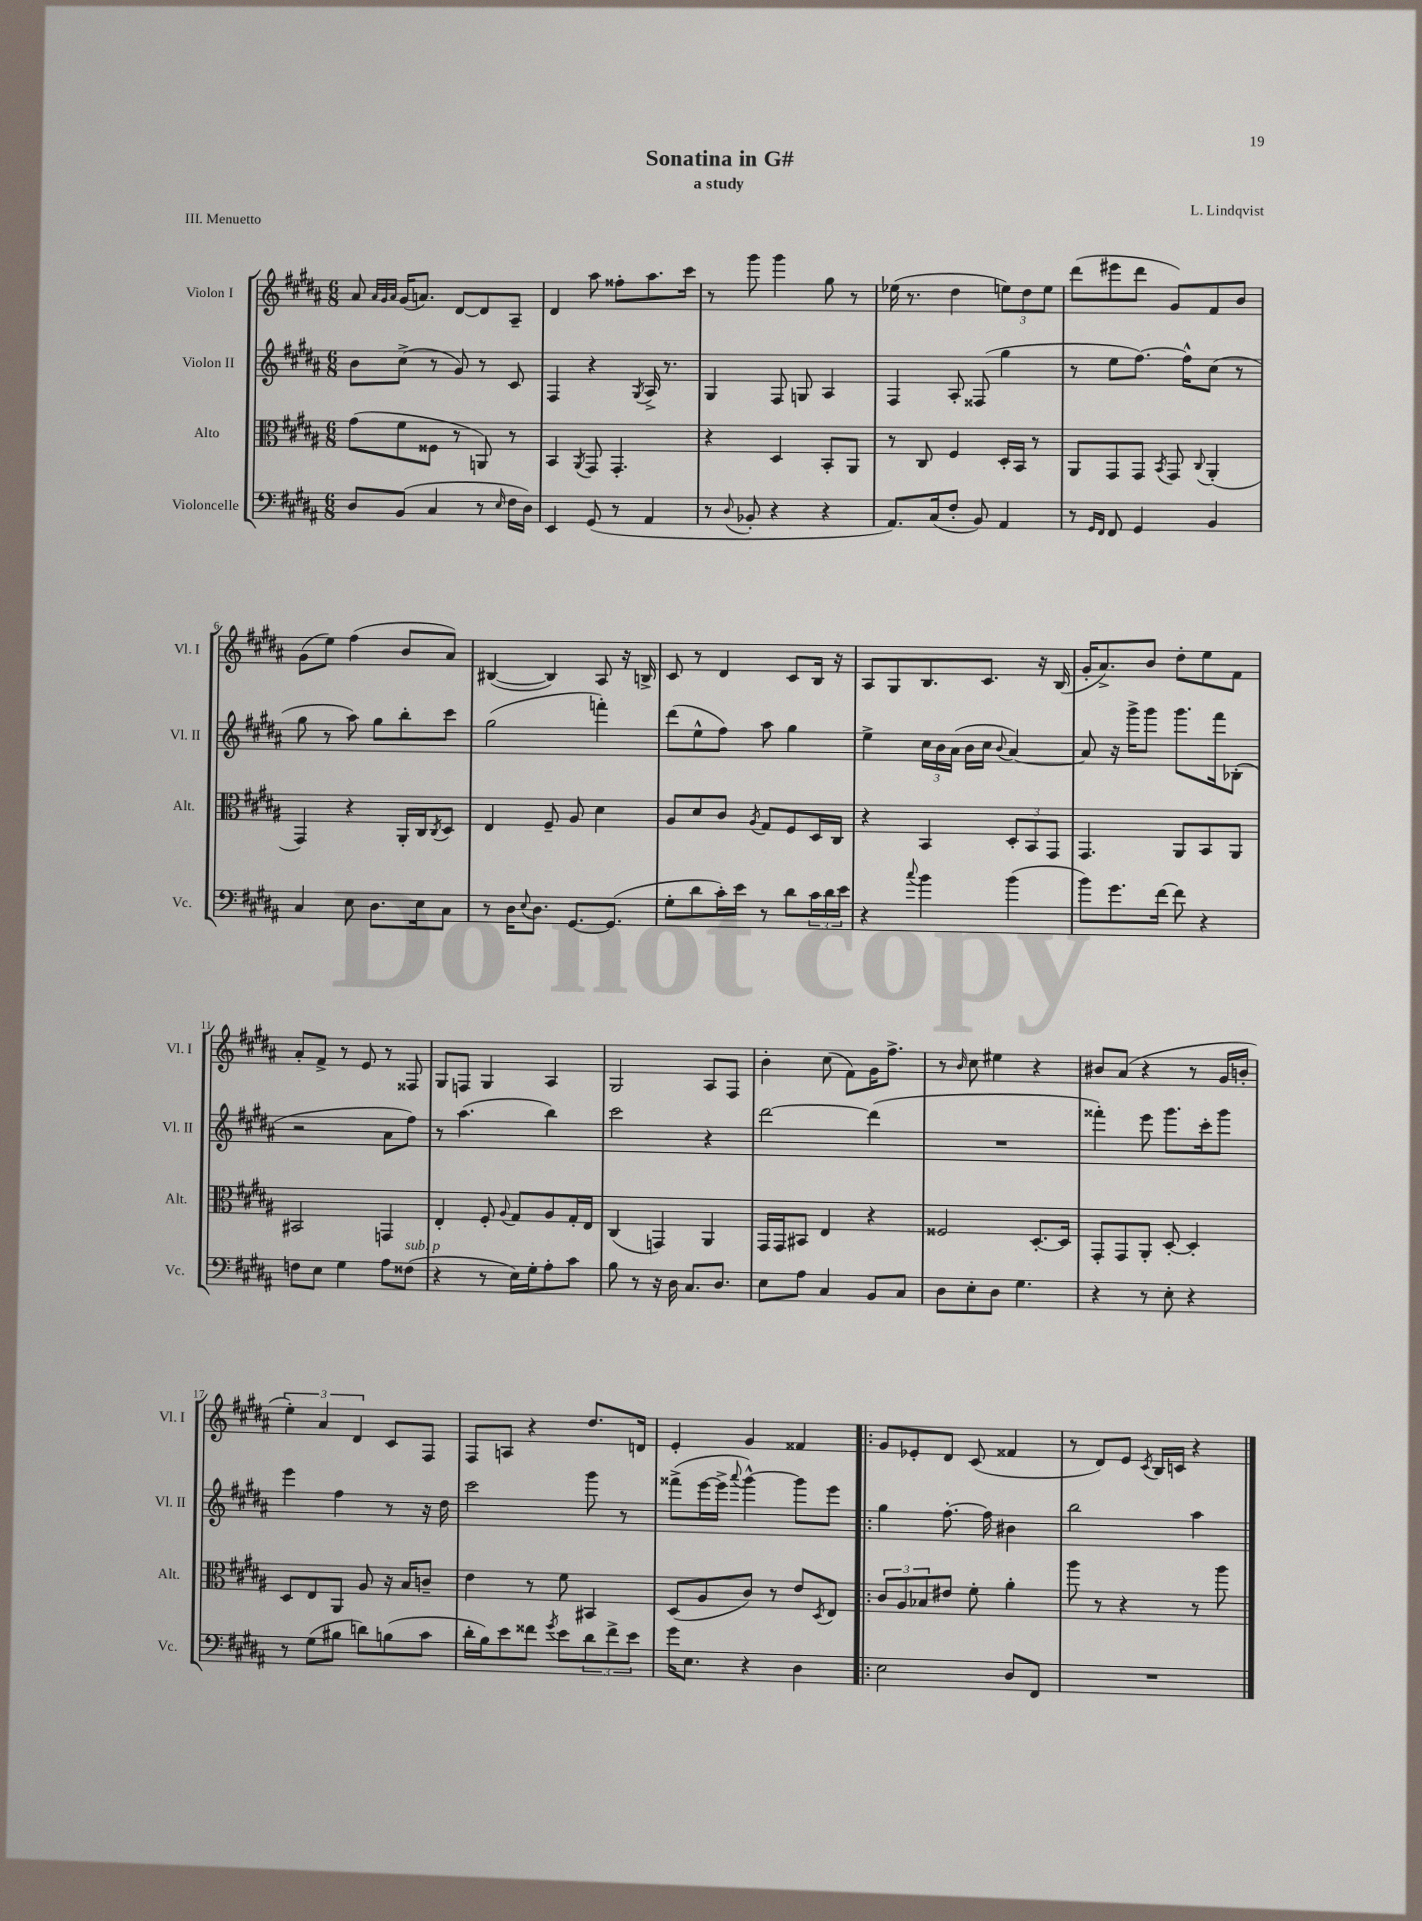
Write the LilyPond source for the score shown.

\header { title = "Sonatina in G#" composer = "L. Lindqvist" subtitle = "a study" piece = "III. Menuetto" }
<<
\new StaffGroup <<
\new Staff = "s0" \with { instrumentName = "Violon I" shortInstrumentName = "Vl. I" } {
    \clef treble \key b \major \numericTimeSignature \time 6/8
    ais'8 \grace { ais'32 gis'32 ais'32 } gis'16( a'8.) dis'8~ dis'8 ais8-- |
    dis'4 ais''8 fisis''8-. ais''8. cis'''16 |
    r8 gis'''8 gis'''4 gis''8 r8 |
    ees''16( r8. dis''4 \tuplet 3/2 { e''8) dis''8 e''8 } |
    dis'''8( eis'''8 dis'''8 gis'8) fis'8 b'8 |
    gis'8( e''8) fis''4( b'8 ais'8) |
    bis4~( bis4) ais8 r16 b16-> |
    cis'8 r8 dis'4 cis'8 b16 r16 |
    ais8 gis8 b8. cis'8. r16 b16( |
    gis'16-. ais'8.->) b'8 dis''8-. e''8 fis'8 |
    ais'8-. fis'8-> r8 e'8 r8 fisis8 |
    gis8 f8 gis4 ais4 |
    gis2 ais8 fis8 |
    b'4-. cis''8( fis'8) gis'16 fis''8.-> |
    r8 \grace { b'16 } cis''8 eis''4 r4 |
    bis'8 ais'8( r4 r8 gis'16 b'16-. |
    \tuplet 3/2 { e''4-.) ais'4 dis'4 } cis'8 fis8 |
    fis8 a8 r4 dis''8. d'16 |
    e'4-. gis'4 fisis'4 |
    \bar ".|:" gis'8 ees'8-. dis'8 cis'8( fisis'4 |
    r8 dis'8) e'8 \acciaccatura { cis'8 } b16 c'16 r4 \bar "|." |
}
\new Staff = "s1" \with { instrumentName = "Violon II" shortInstrumentName = "Vl. II" } {
    \clef treble \key b \major \numericTimeSignature \time 6/8
    b'8 cis''8->( r8 gis'8) r8 cis'8 |
    fis4 r4 \acciaccatura { gis8 } ais16-> r8. |
    gis4 fis8 g8 ais4 |
    fis4 ais8-. fisis8( gis''4 |
    r8 e''8 fis''8.~) fis''16-^ cis''8( r8 |
    gis''8 r8 ais''8) gis''8 b''8-. cis'''8 |
    gis''2( f'''4-.) |
    dis'''8( e''8-^ fis''8) ais''8 gis''4 |
    e''4-> \tuplet 3/2 { cis''16 b'16 ais'16( } b'16 cis''16 \appoggiatura { b'8 } ais'4~) |
    ais'8 r16 gis'''16-> gis'''8 gis'''8. fis'''16 bes8-.( |
    r2 ais'8 fis''8) |
    r8 ais''4.( b''4) |
    cis'''2 r4 |
    dis'''2~ dis'''4( |
    R2. |
    fisis'''4-.) e'''8 gis'''8. cis'''16-. gis'''8 |
    e'''4 fis''4 r8 r16 dis''16 |
    cis'''2 gis'''8 r8 |
    fisis'''8->( e'''16~ e'''16-> \appoggiatura { ais'''8 } gis'''4~-^) gis'''8 e'''8 |
    \bar ".|:" gis''4 fis''8.~-. fis''16 bis'4 |
    b''2 ais''4 \bar "|." |
}
\new Staff = "s2" \with { instrumentName = "Alto" shortInstrumentName = "Alt." } {
    \clef alto \key b \major \numericTimeSignature \time 6/8
    gis'8( fis'8 fisis8 r8 a,8) r8 |
    b,4 \acciaccatura { ais,8 } gis,8 gis,4.-. |
    r4 dis4 b,8-. ais,8 |
    r8 cis8 fis4 dis16-. b,16 r8 |
    ais,8 gis,8 gis,8 \acciaccatura { b,8 } gis,8 \appoggiatura { cis8 } ais,4-.( |
    gis,4) r4 ais,16-. cis16 \acciaccatura { cis8 } dis8 |
    e4 fis8-- ais8 dis'4 |
    ais8 dis'8 cis'8 \acciaccatura { ais8 } gis8 fis8 dis16 cis16 |
    r4 b,4 \tuplet 3/2 { dis8-. b,8 gis,8 } |
    gis,4. ais,8 b,8 ais,8 |
    bis,2 g,4 |
    e4-. fis8-. \appoggiatura { ais8 } gis8 ais8 gis16-. e16 |
    cis4( g,4) ais,4 |
    gis,16 gis,16 bis,8 e4 r4 |
    fisis2 dis8.~-. dis16 |
    gis,8-. gis,8 ais,8-. dis8~-. dis4-. |
    dis8 e8 ais,8 ais8 r16 b16 c'8-- |
    e'4 r8 fis'8 bis,4 |
    dis8( ais8 cis'8) r8 e'8 \acciaccatura { dis8 } e8 |
    \bar ".|:" \tuplet 3/2 { cis'8 ais8 bes8 } eis'8 fis'8-. ais'4-. |
    ais''8 r8 r4 r8 ais''8 \bar "|." |
}
\new Staff = "s3" \with { instrumentName = "Violoncelle" shortInstrumentName = "Vc." } {
    \clef bass \key b \major \numericTimeSignature \time 6/8
    dis8 b,8( cis4 r8 \grace { e16 } fis16 dis16) |
    e,4 gis,8( r8 ais,4 |
    r8 \appoggiatura { dis8 } bes,8-. r4 r4 |
    ais,8.) cis16( fis8-. b,8) ais,4 |
    r8 \grace { gis,16 fis,16 } fis,8 gis,4 b,4 |
    cis4 e8 dis8. e16 cis8 |
    r8 dis16 \appoggiatura { e8 } dis8. gis,8.~ gis,8.( |
    gis8-. dis'8 cis'16-.) e'16 r8 dis'8 \tuplet 3/2 { cis'16 dis'16 e'16 } |
    r4 \appoggiatura { cis''8 } b'4 b'4( |
    b'8) gis'8. fis'16~ fis'8 r4 |
    f8 e8 gis4 ais8 fisis8^\markup { \italic "sub. p" }( |
    r4 r8 e16) gis16-. ais8-. cis'8 |
    b8 r8 r16 dis16 cis8. dis8. |
    e8 ais8 cis4 b,8 cis8 |
    dis8 e8-. dis8 gis4. |
    r4 r8 e8-. r4 |
    r8 gis8( bis8 d'8) b8( cis'8 |
    dis'16-. b16) e'8 fisis'8 \acciaccatura { gis'8 } e'8 \tuplet 3/2 { dis'8 fisis'8-> e'8 } |
    gis'16 e8. r4 dis4 |
    \bar ".|:" e2 dis8 fis,8 |
    R2. \bar "|." |
}
>>
>>
